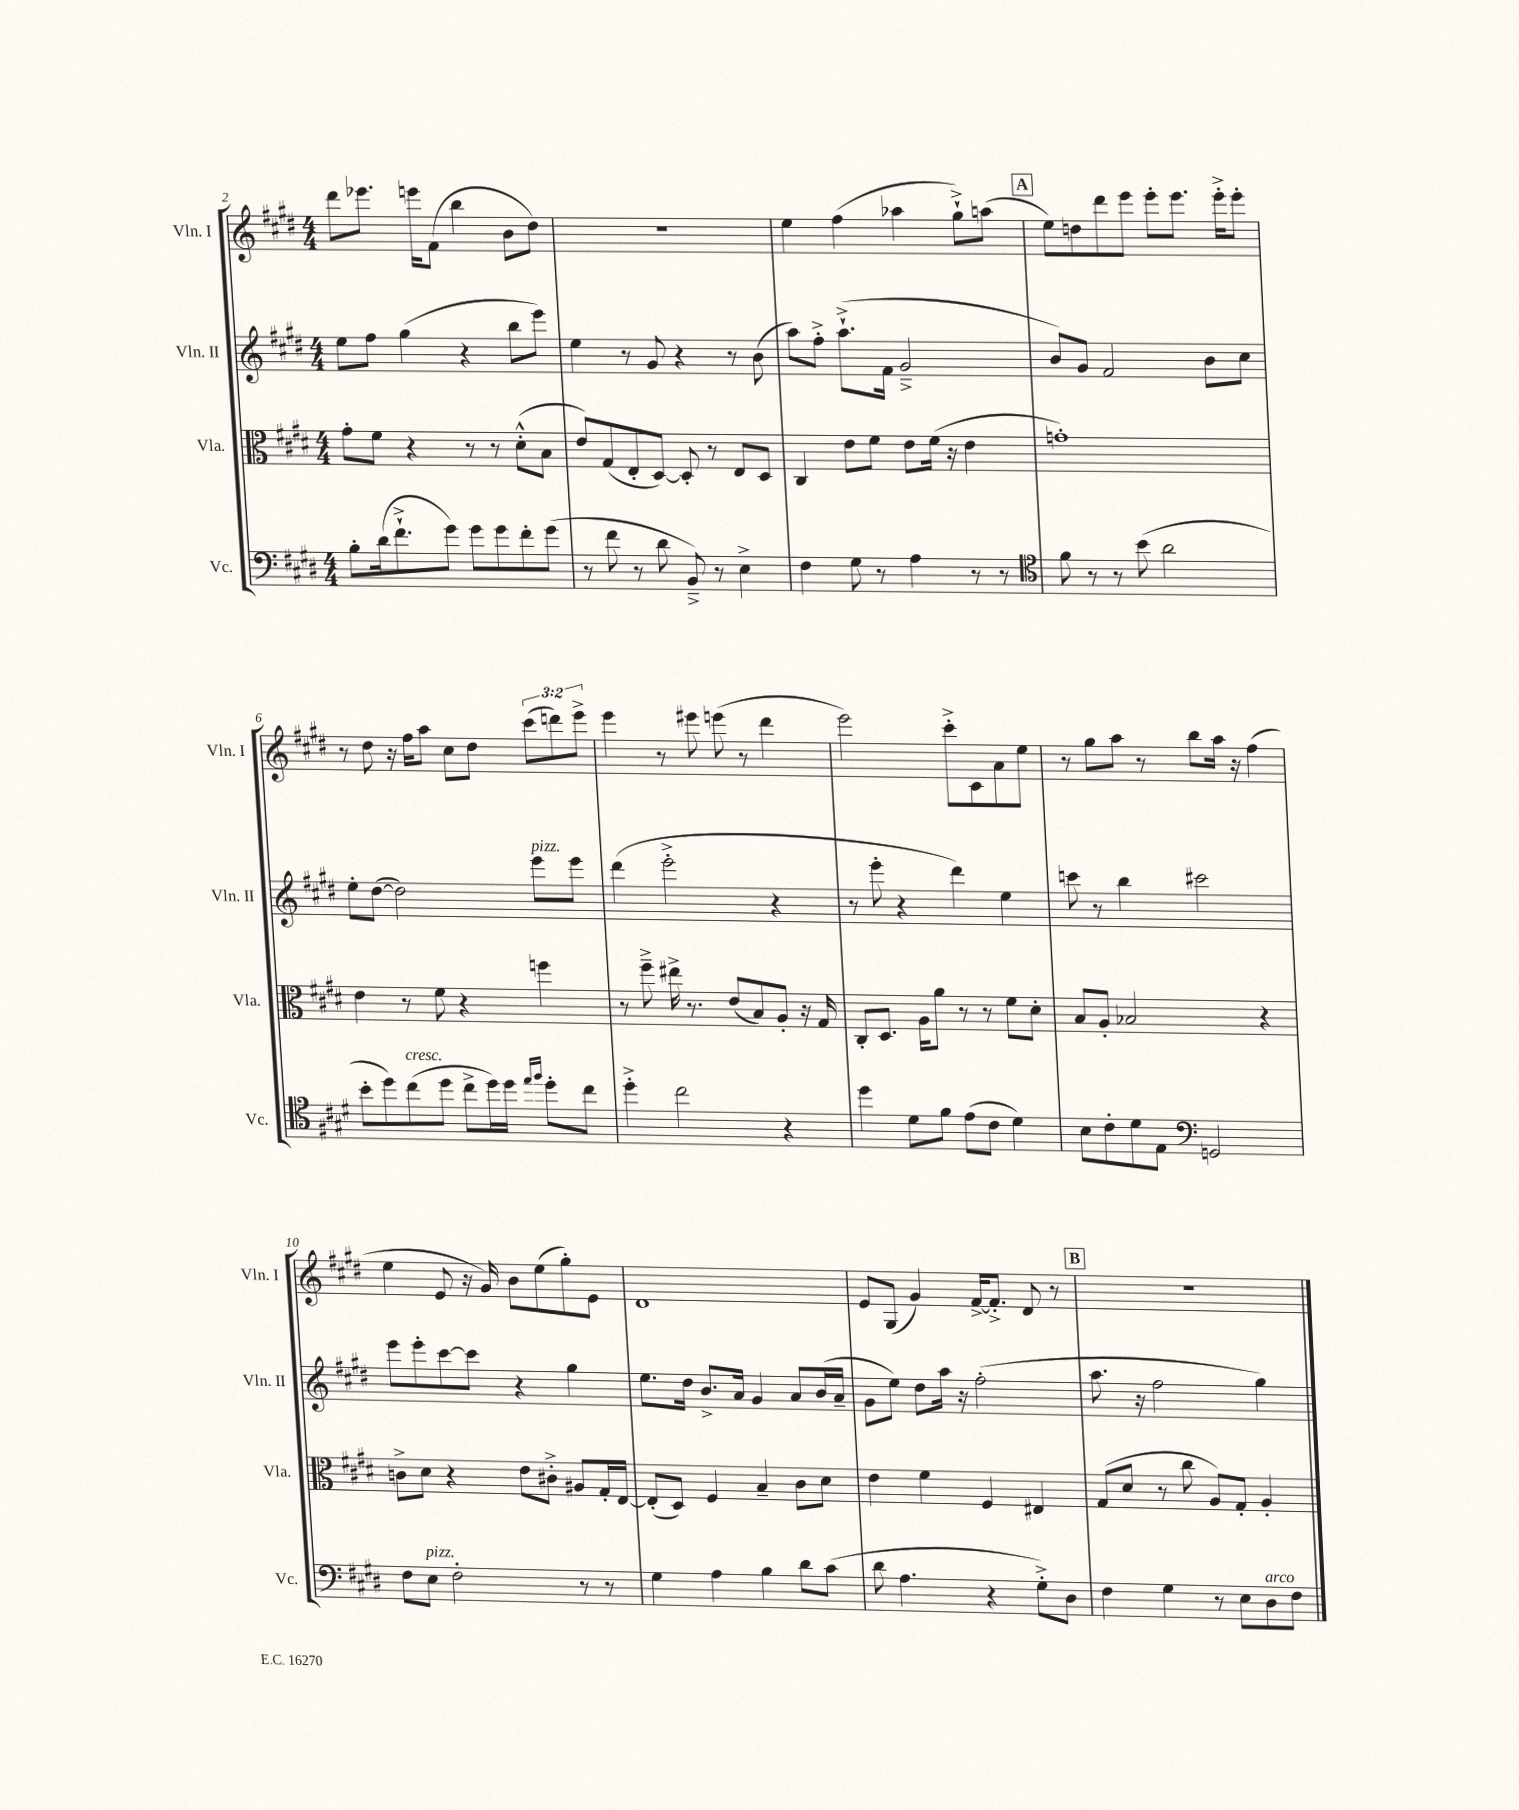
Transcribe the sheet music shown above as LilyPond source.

<<
\new StaffGroup <<
\new Staff = "s0" \with { instrumentName = "Vln. I" shortInstrumentName = "Vln. I" } {
    \clef treble \key e \major \numericTimeSignature \time 4/4 \override Staff.TupletNumber.text = #tuplet-number::calc-fraction-text
    dis'''8 ees'''8. e'''16 fis'8( b''4 b'8 dis''8) |
    r1 |
    e''4 fis''4( aes''4 gis''8-!->) a''8( |
    \mark \markup { \box "A" } e''8) d''8 dis'''8 e'''8 e'''8-. e'''8. e'''16-.-> e'''8-. |
    r8 dis''8 r16 fis''16 a''8 cis''8 dis''8 \tuplet 3/2 { cis'''8( d'''8) e'''8-> } |
    e'''4 r8 eis'''8 e'''8( r8 dis'''4 |
    e'''2) cis'''8-.-> cis'8 a'8 e''8 |
    r8 gis''8 a''8 r8 b''8 a''16 r16 fis''4( |
    e''4 e'8 r16 gis'16) b'8 e''8( gis''8-.) e'8 |
    dis'1 |
    e'8 gis8( gis'4) fis'16~-> fis'8.-.-> dis'8 r8 |
    \mark \markup { \box "B" } R1 \bar "|." |
}
\new Staff = "s1" \with { instrumentName = "Vln. II" shortInstrumentName = "Vln. II" } {
    \clef treble \key e \major \numericTimeSignature \time 4/4
    e''8 fis''8 gis''4( r4 b''8 e'''8) |
    e''4 r8 gis'8 r4 r8 b'8( |
    a''8) fis''8-.-> a''8.-!->( fis'16 gis'2---> |
    \mark \markup { \box "A" } b'8) gis'8 fis'2 b'8 cis''8 |
    e''8-. dis''8~( dis''2) e'''8^\markup { \italic "pizz." } e'''8 |
    dis'''4( e'''2-.-> r4 |
    r8 e'''8-. r4 dis'''4) e''4 |
    c'''8 r8 b''4 cis'''2 |
    e'''8 e'''8-. cis'''8~ cis'''8 r4 gis''4 |
    e''8. dis''16 b'8.-> a'16 gis'4 a'8 b'16( a'16-- |
    gis'8 e''8) dis''8 a''16 r16 fis''2-.( |
    \mark \markup { \box "B" } a''8. r16 fis''2 gis''4) \bar "|." |
}
\new Staff = "s2" \with { instrumentName = "Vla." shortInstrumentName = "Vla." } {
    \clef alto \key e \major \numericTimeSignature \time 4/4
    gis'8-. fis'8 r4 r8 r8 dis'8-.-^( b8 |
    e'8) gis8( e8-. dis8~) dis8-. r8 e8 dis8 |
    cis4 e'8 fis'8 e'8 fis'16( r16 e'4 |
    \mark \markup { \box "A" } g'1-.) |
    e'4 r8 fis'8 r4 f''4 |
    r8 fis''8---> eis''16-> r8. e'8( b8) a8-. r16 gis16 |
    cis8-. dis8. a16 a'8 r8 r8 fis'8 dis'8-. |
    b8 a8-. bes2 r4 |
    c'8-> dis'8 r4 e'8 cis'8-.-> ais8 gis16-. e16~ |
    e8-.( dis8) fis4 b4-- cis'8 dis'8 |
    e'4 fis'4 fis4 eis4 |
    \mark \markup { \box "B" } gis8( dis'8 r8 cis''8 a8) gis8-. a4-. \bar "|." |
}
\new Staff = "s3" \with { instrumentName = "Vc." shortInstrumentName = "Vc." } {
    \clef bass \key e \major \numericTimeSignature \time 4/4
    b8-. dis'16( fis'8.-!-> gis'8) gis'8 gis'8 fis'8-. gis'8( |
    r8 fis'8 r8 dis'8 b,8--->) r8 e4-> |
    fis4 gis8 r8 a4 r8 r8 |
    \mark \markup { \box "A" } \clef tenor fis'8 r8 r8 b'8( a'2 |
    b'8-. dis''8) cis''8^\markup { \italic "cresc." }( dis''8 cis''8-> dis''16) dis''16 \grace { e''16 fis''16 } dis''8-. cis''8 |
    dis''4-.-> cis''2 r4 |
    dis''4 dis'8 fis'8 e'8( cis'8 dis'4) |
    b8 cis'8-. dis'8 e8 \clef bass g,2 |
    fis8 e8^\markup { \italic "pizz." } fis2-. r8 r8 |
    gis4 a4 b4 dis'8 cis'8( |
    dis'8 a4. r4 gis8-.->) dis8 |
    \mark \markup { \box "B" } fis4 gis4 r8 e8 dis8^\markup { \italic "arco" } fis8 \bar "|." |
}
>>
>>
\layout { \context { \Score currentBarNumber = #2 } }
